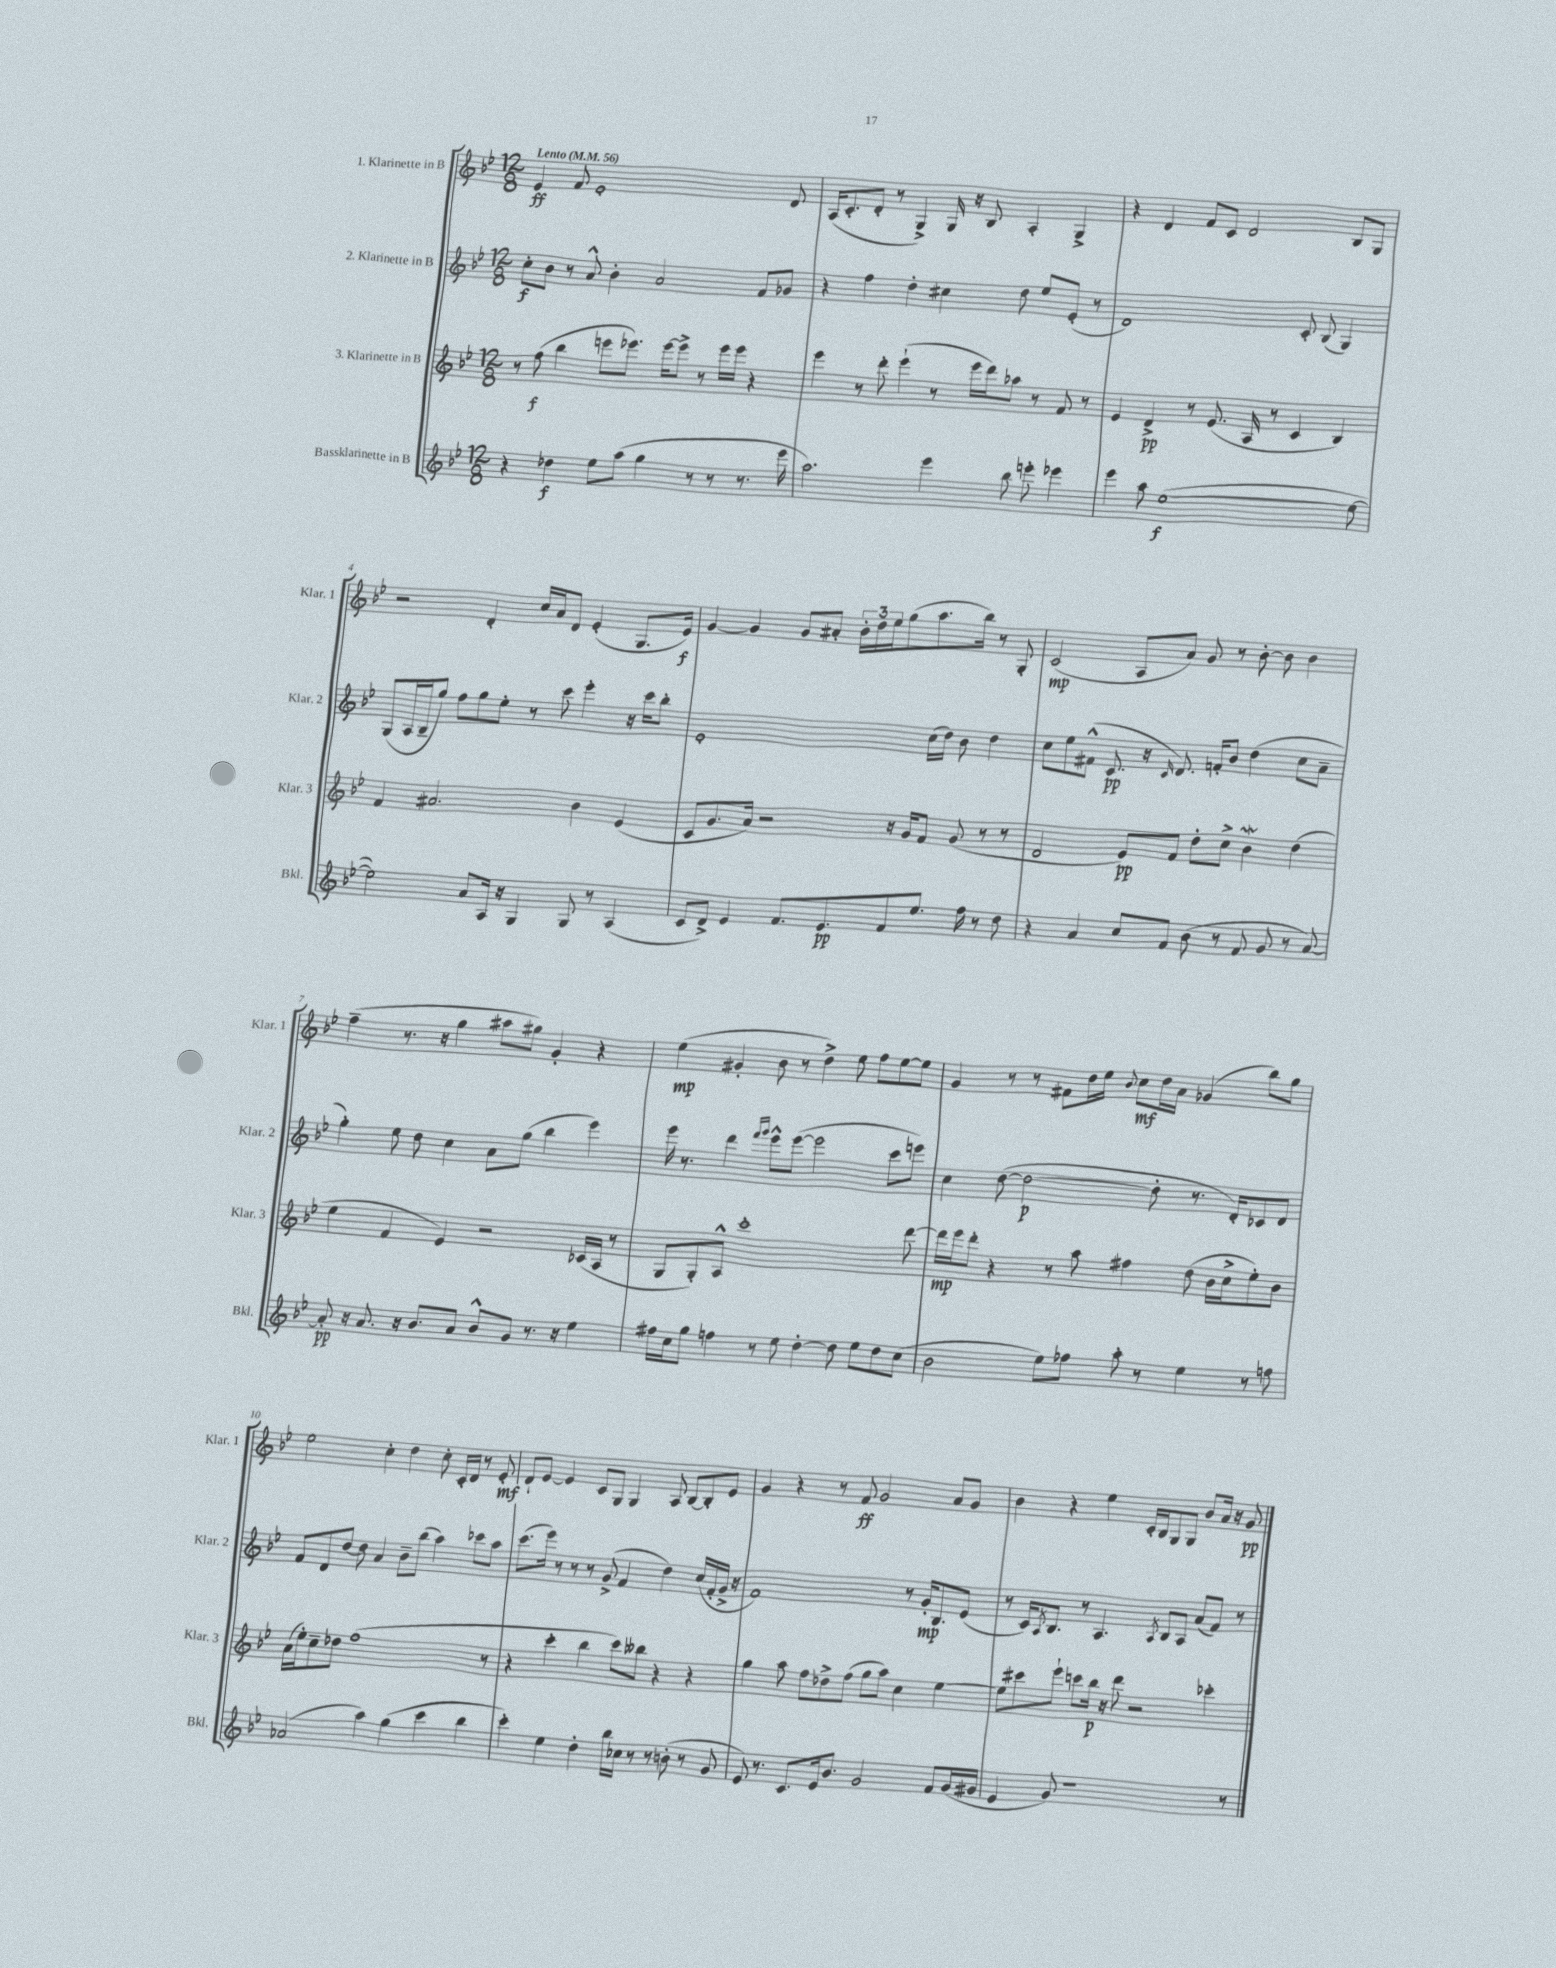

**kern	**dynam	**kern	**dynam	**kern	**dynam	**kern	**dynam
*part4	*part4	*part3	*part3	*part2	*part2	*part1	*part1
*staff4	*staff4	*staff3	*staff3	*staff2	*staff2	*staff1	*staff1
*I"Bassklarinette in B	*	*I"3. Klarinette in B	*	*I"2. Klarinette in B	*	*I"1. Klarinette in B	*
*I'Bkl.	*	*I'Klar. 3	*	*I'Klar. 2	*	*I'Klar. 1	*
*clefG2	*	*clefG2	*	*clefG2	*	*clefG2	*
*k[b-e-]	*	*k[b-e-]	*	*k[b-e-]	*	*k[b-e-]	*
*M12/8	*	*M12/8	*	*M12/8	*	*M12/8	*
*MM56	*	*MM56	*	*MM56	*	*MM56	*
=1	=1	=1	=1	=1	=1	=1	=1
!	!	!	!	!	!	!LO:TX:a:B:t=Lento	!
4r	.	8r	.	8cc'\L	f	4e-/	ff
.	.	(8ff\	f	8b-\J	.	.	.
4dd-X\	f	4bb-\	.	8r	.	8f/	.
.	.	.	.	8a^^/	.	1e-'	.
8ee-\L	.	8eeen\L	.	4b-'\	.	.	.
(8aa\J	.	8.eee-X\J)	.	.	.	.	.
4gg\	.	.	.	2a/	.	.	.
.	.	[16eee-\KL	.	.	.	.	.
.	.	8eee-^\J]	.	.	.	.	.
8r	.	8r	.	.	.	.	.
8r	.	16eee-\LL	.	.	.	.	.
.	.	16eee-\JJ	.	.	.	.	.
8.r	.	4r	.	8f/L	.	.	.
.	.	.	.	8g-X/J	.	8d/	.
16eee-\	.	.	.	.	.	.	.
=2	=2	=2	=2	=2	=2	=2	=2
2.aa\)	.	4eee-\	.	4r	.	(16A/KL	.
.	.	.	.	.	.	8.c'/	.
.	.	8r	.	4ff\	.	8d'/J	.
.	.	8ddd'\	.	.	.	8r	.
.	.	(4eee-`\	.	4dd'\	.	4G^/)	.
4eee-\	.	8r	.	4cc#X\	.	16G/	.
.	.	.	.	.	.	16r	.
.	.	16eee-\LL	.	.	.	8B-/	.
.	.	16ddd\J)	.	.	.	.	.
8bb-\	.	8aa-X\J	.	8dd\	.	4A'/	.
8eeen'\	.	8r	.	8ee-/L	.	.	.
4eee-X\	.	8f/	.	(8e-'/J	.	4G^/	.
.	.	8r	.	8r	.	.	.
=3	=3	=3	=3	=3	=3	=3	=3
4eee-\	.	4e-/	.	1d)	.	4r	.
8aa\	.	4d^/	pp	.	.	4d/	.
([1ee-	f	.	.	.	.	.	.
.	.	8r	.	.	.	8f/L	.
.	.	(8.e-/	.	.	.	8c/J	.
.	.	.	.	.	.	2d/	.
.	.	16A/	.	.	.	.	.
.	.	8r	.	.	.	.	.
.	.	4c/	.	8c'/	.	.	.
.	.	.	.	(8B-/	.	.	.
.	.	4B-/)	.	4G/)	.	8B-/L	.
8ee-\_	.	.	.	.	.	8G/J	.
!!LO:LB:g=z
=4	=4	=4	=4	=4	=4	=4	=4
2ee-\])	.	4f/	.	(8G/L	.	2r	.
.	.	.	.	16A/L	.	.	.
.	.	.	.	16B-~/J	.	.	.
.	.	2.a#X/	.	8gg/J)	.	.	.
.	.	.	.	8ff\L	.	.	.
8a/L	.	.	.	8gg\	.	4d'/	.
16A/Jk	.	.	.	8ee-'\J	.	.	.
16r	.	.	.	.	.	.	.
4G/	.	.	.	8r	.	16cc/LL	.
.	.	.	.	.	.	16a/J	.
.	.	.	.	8ccc\	.	8d/J	.
8G/	.	4b-\	.	4eee-'\	.	(4e-'/	.
8r	.	.	.	.	.	.	.
(4A/	.	(4e-/	.	16r	.	8.G/L	.
.	.	.	.	16ccc\KL	.	.	.
.	.	.	.	8bb-'\J	.	.	.
.	.	.	.	.	.	16e-/Jk)	f
=5	=5	=5	=5	=5	=5	=5	=5
8c/L	.	8c/L	.	1e-'	.	[4g/	.
8d^/J)	.	8.g/	.	.	.	.	.
4e-/	.	.	.	.	.	4g/]	.
.	.	16a/Jk)	.	.	.	.	.
.	.	2r	.	.	.	.	.
8.f/L	.	.	.	.	.	8g/L	.
.	.	.	.	.	.	8a#X'/J	.
8.e-/	pp	.	.	.	.	.	.
.	.	.	.	.	.	24b-'\LL	.
.	.	.	.	.	.	24dd\	.
.	.	.	.	.	.	24ee-\J	.
8f/	.	16r	.	.	.	(8gg\	.
.	.	16g/KL	.	.	.	.	.
8.ee-/J	.	8f/J	.	(16cc\LL	.	8.aa\	.
.	.	.	.	16dd\JJ)	.	.	.
.	.	(8g/	.	8b-\	.	.	.
16ff\	.	.	.	.	.	16bb-\Jk)	.
8r	.	8r	.	4dd\	.	8r	.
8dd\	.	8r	.	.	.	8G'/	.
=6	=6	=6	=6	=6	=6	=6	=6
4r	.	2d/	.	8cc\L	.	(2c/	mp
.	.	.	.	8ee-\	.	.	.
4a/	.	.	.	(8f#X^^\J	.	.	.
.	.	.	.	8.c/	pp	.	.
8cc/L	.	8e-/L)	pp	.	.	8A/L	.
.	.	.	.	16r	.	.	.
.	.	.	.	16qqc/	.	.	.
8f/J	.	8f/J	.	8.d/)	.	8a/J)	.
(8b-\	.	8dd'\L	.	.	.	8g/	.
.	.	.	.	16fn'/KL	.	.	.
8r	.	8cc^\J	.	8b-/J	.	8r	.
8f/	.	4b-w\	.	(4dd\	.	[8b-'\	.
8g/	.	.	.	.	.	8b-\]	.
8r	.	(4dd\	.	8cc\L	.	4b-\	.
[8a/)	.	.	.	8a~\J	.	.	.
!!LO:LB:g=z
=7	=7	=7	=7	=7	=7	=7	=7
8a'/]	pp	4ee-\	.	4gg'\)	.	(4ff~\	.
16r	.	.	.	.	.	.	.
8.a/	.	.	.	.	.	.	.
.	.	4f/	.	8ee-\	.	8.r	.
16r	.	.	.	8dd\	.	.	.
8.b-/L	.	.	.	.	.	16r	.
.	.	4e-/)	.	4cc\	.	4gg\	.
8a/J	.	.	.	.	.	.	.
8b-^^/L	.	2r	.	8a\L	.	8aa#X\L	.
8g/J	.	.	.	(8gg\J	.	8gg#X\J)	.
8.r	.	.	.	4bb-\	.	4g'/	.
16r	.	.	.	.	.	.	.
4ee-\	.	(16c-X/LL	.	4eee-\)	.	4r	.
.	.	16A/JJ	.	.	.	.	.
.	.	8r	.	.	.	.	.
=8	=8	=8	=8	=8	=8	=8	=8
16ff#X\LL	.	8G/L	.	16eee-\	.	(4ee-\	mp
16cc\J	.	.	.	8.r	.	.	.
8gg\J	.	8G'/)	.	.	.	.	.
4ffn\	.	8A^^/J	.	4ddd\	.	4g#X'/	.
.	.	1ccc'	.	.	.	.	.
.	.	.	.	16qqfff/LL	.	.	.
.	.	.	.	16qqggg/JJ	.	.	.
8r	.	.	.	8eee-^^\L	.	8b-\	.
8ee-\	.	.	.	([8eee-\J	.	8r	.
[4dd'\	.	.	.	2eee-\]	.	4dd^\)	.
8dd\]	.	.	.	.	.	8ee-\	.
8ee-\L	.	.	.	.	.	8ff\L	.
8dd\	.	.	.	8ccc\L	.	[8ee-\	.
(8cc\J	.	[8ddd\	.	8eeen\J)	.	8ee-\J]	.
=9	=9	=9	=9	=9	=9	=9	=9
2b-\	.	16ddd\LL]	mp	4cc\	.	4g/	.
.	.	16eee-\J	.	.	.	.	.
.	.	8ddd'\J	.	.	.	.	.
.	.	4r	.	([8dd\	.	8r	.
.	.	.	.	2dd\_	p	8r	.
8ee-\L)	.	8r	.	.	.	8f#X\L	.
8ff-X\J	.	8aa\	.	.	.	16dd\L	.
.	.	.	.	.	.	16ee-\JJ	.
.	.	.	.	.	.	8qqb-/	.
8aa'\	.	4ff#X\	.	.	.	8cc\L	mf
8r	.	.	.	8dd'\]	.	16dd\L	.
.	.	.	.	.	.	16a\JJ	.
4ee-\	.	(8dd\	.	8.r	.	(4g-X/	.
.	.	16b-\LL	.	.	.	.	.
.	.	16cc^\J	.	16d'/KL)	.	.	.
8r	.	8ee-'\)	.	8c-X/	.	8bb-\L)	.
8ffn\	.	8b-\J	.	8d/J	.	8gg\J	.
!!LO:LB:g=z
=10	=10	=10	=10	=10	=10	=10	=10
(2a-X/	.	(16a\LL	.	8f/L	.	2ee-\	.
.	.	16ee-'\J)	.	.	.	.	.
.	.	8cc~\	.	8d/	.	.	.
.	.	8dd-X\J	.	[8dd/J	.	.	.
.	.	(1ff	.	8dd\]	.	.	.
4aa\)	.	.	.	4a/	.	4cc'\	.
(4gg\	.	.	.	8b-~\L	.	4dd\	.
.	.	.	.	(8bb-\J	.	.	.
4ccc\	.	.	.	4aa\)	.	8cc'\	.
.	.	.	.	.	.	16c'/LL	.
.	.	.	.	.	.	16d/JJ	.
4bb-\	.	.	.	8ccc-X\L	.	8r	.
.	.	8r	.	8aa\J	.	8e-'/	mf
=11	=11	=11	=11	=11	=11	=11	=11
4ccc'\)	.	4r	.	(8.ccc\L	.	8d`/L	.
.	.	.	.	.	.	[8e-/J	.
.	.	.	.	16eee-\Jk)	.	.	.
4ee-\	.	4ccc'\	.	8r	.	4e-/]	.
.	.	.	.	8r	.	.	.
4dd'\	.	4bb-\	.	8r	.	8c/L	.
.	.	.	.	(8g^/	.	8G/J	.
16bb-\LL	.	8ccc\L)	.	4f/	.	4G/	.
16cc-X\JJ	.	.	.	.	.	.	.
8r	.	8bb--X\J	.	.	.	.	.
8r	.	4r	.	4dd\)	.	8A/	.
(8bn'\	.	.	.	.	.	[8B-/L	.
8r	.	4r	.	(16cc/LL	.	8B-'/]	.
.	.	.	.	16f'/	.	.	.
8g/	.	.	.	16g^/JJ	.	8e-/J	.
.	.	.	.	16r	.	.	.
=12	=12	=12	=12	=12	=12	=12	=12
8e-/)	.	4gg\	.	1f)	.	4g/	.
8.r	.	.	.	.	.	.	.
.	.	8aa\	.	.	.	4r	.
8.c/L	.	.	.	.	.	.	.
.	.	8ff\L	.	.	.	.	.
16e-/k	.	8dd-X^\	.	.	.	8r	.
8.b-/J	.	.	.	.	.	.	.
.	.	(8ff\J	.	.	.	8f/	ff
2g/	.	8gg\L	.	.	.	2g/	.
.	.	8aa\J)	.	.	.	.	.
.	.	4cc\	.	8r	.	.	.
.	.	.	.	16g'/KL	mp	.	.
.	.	.	.	8.B-/	.	.	.
8f/L	.	[4ee-\	.	.	.	8a/L	.
(16g/L	.	.	.	(8e-/J	.	8g/J	.
16g#X/JJ	.	.	.	.	.	.	.
=13	=13	=13	=13	=13	=13	=13	=13
4e-/	.	8ee-\L]	.	8r	.	4b-\	.
.	.	8ccc#X\	.	16c/KL)	.	.	.
.	.	.	.	8qA/	.	.	.
.	.	.	.	8.B-/J	.	.	.
8g/)	.	8eee-`\J	.	.	.	4r	.
1r	.	8cccn\L	.	8r	.	.	.
.	.	16bb-\Jk	p	4.A/	.	4ee-\	.
.	.	16r	.	.	.	.	.
.	.	8ddd\	.	.	.	.	.
.	.	2r	.	.	.	16c'/LL	.
.	.	.	.	.	.	16B-/J	.
.	.	.	.	8qA/	.	.	.
.	.	.	.	8B-/L	.	8G/	.
.	.	.	.	8A/J	.	8G/J	.
.	.	.	.	(8a/L	.	8b-/L	.
.	.	4ccc-X'\	.	8f/J)	.	16a/Jk	.
.	.	.	.	.	.	16r	.
8r	.	.	.	8r	.	8g/	pp
==	==	==	==	==	==	==	==
*-	*-	*-	*-	*-	*-	*-	*-
